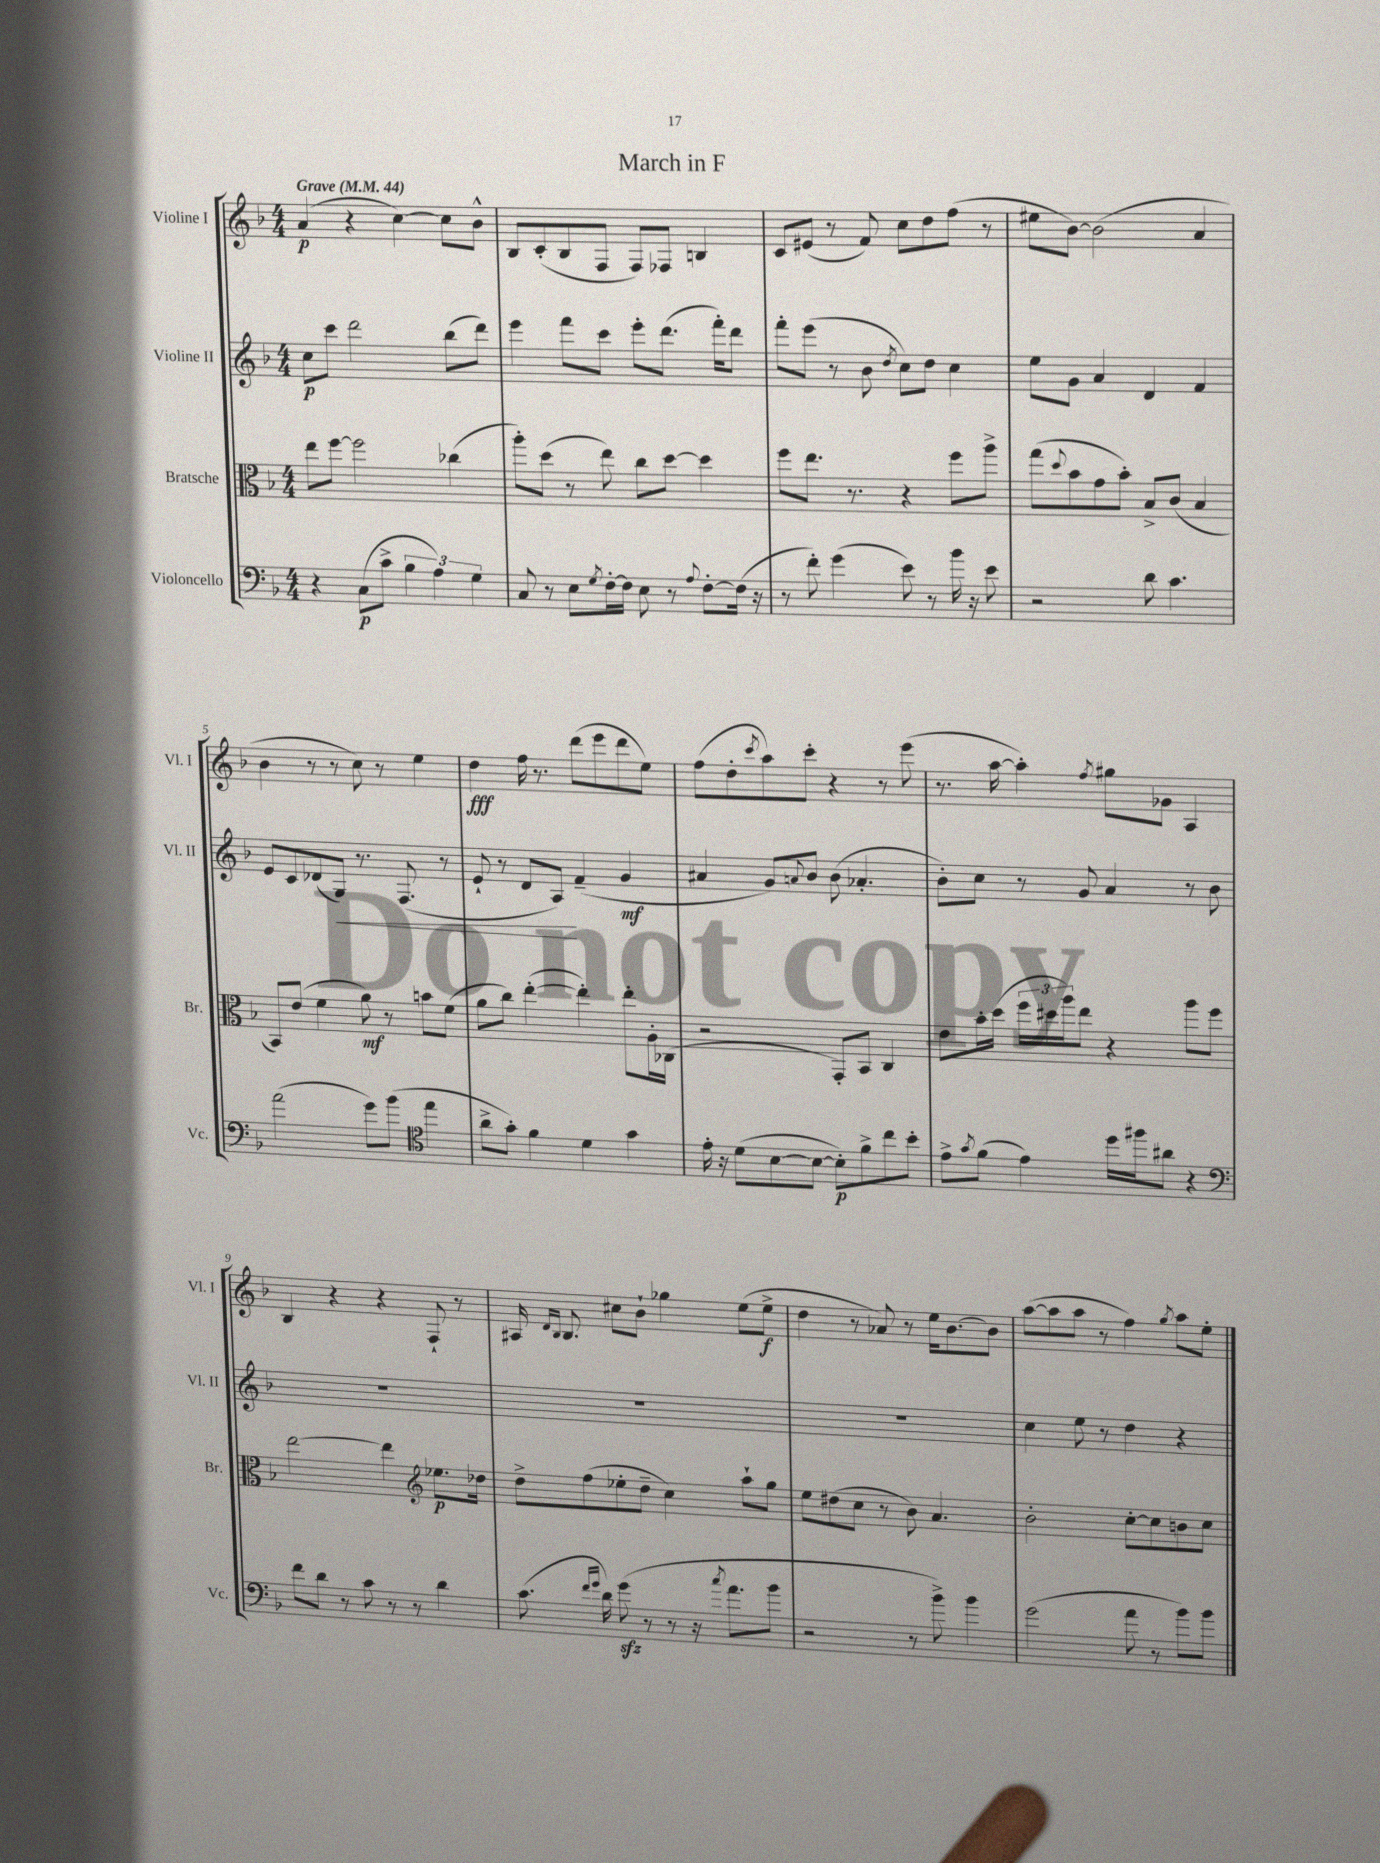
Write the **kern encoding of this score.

**kern	**kern	**kern	**kern
*staff4	*staff3	*staff2	*staff1
*clefF4	*clefC3	*clefG2	*clefG2
*k[b-]	*k[b-]	*k[b-]	*k[b-]
*M4/4	*M4/4	*M4/4	*M4/4
*MM44	*MM44	*MM44	*MM44
4r	8ee	8cc	(4a
.	[8ff	8ccc	.
(8C	2ff]	2ddd	4r
8c^	.	.	.
6B-	.	.	[4cc)
6A)	.	.	.
.	(4cc-	(8bb-	8cc]
6G	.	.	.
.	.	8ddd)	8b-^^
=	=	=	=
8C	8aa')	4eee	8B-
8r	(8dd	.	(8c'
8E	8r	8fff	8B-
8qG	.	.	.
[16F'	8ee)	8ccc	8F
16F]	.	.	.
8E	8cc	8eee'	8F)
8r	[8dd	(8.ddd	8F-
8qqA	.	.	.
[8F'	4dd]	.	4B
.	.	16fff')	.
(16F]	.	8ddd	.
16r	.	.	.
=	=	=	=
8r	8ff	8fff'	8c
8f')	8.ee	(8eee	(8e#
(4g	.	8r	8r
.	8.r	.	.
.	.	8b-	8f)
.	.	8qdd	.
8e)	4r	8cc)	8cc
8r	.	8dd	8dd
16b-	8ff	4cc	(8ff
16r	.	.	.
8e	8aa^	.	8r
=	=	=	=
2r	(8gg	8ee	8ee#
.	8qqdd	.	.
.	8b-	8g	[8b-)
.	8g	4a	(2b-]
.	8b-')	.	.
8d	8B-^	4d	.
4.c	(8c	.	.
.	4B-	4f	4a
=	=	=	=
(2a	8BB-)	8e	4b-
.	(8e	8c	.
.	4f	(8d-	8r
.	.	8G)	8r
8g)	8a)	8.r	8cc)
(8b-	8r	.	8r
.	.	(8.F	.
*clefC4	*	*	*
4ee	8b	.	4ee
.	(8f	8r	.
=	=	=	=
8a^	8a	8e`	4dd
8g')	8cc)	8r	.
4f	([4ee'	8d	16ff
.	.	.	8.r
.	.	8A)	.
4d	4ee'])	(4f~	(8ddd
.	.	.	8eee
4g	8ee'	4g	8ddd
.	16A'	.	8ee)
.	(16C-	.	.
=	=	=	=
16e'	2r	4a#	(8ff
16r	.	.	.
(8d	.	.	8dd'
.	.	.	8qccc
[8B-	.	8g)	8aa)
.	.	8qqa	.
8B-_	.	8b-	8ccc'
8B-'])	8GG')	(8b-	4r
8f^	8BB-	4.a-'	.
8cc	4C	.	8r
8b-'	.	.	(8eee
=	=	=	=
8e^	8e	8b-')	8.r
8qg	.	.	.
(8f	16b-'	8cc	.
.	(16dd	.	[16aa
4e)	24ff	8r	4aa'])
.	24dd#	.	.
.	24aa)	.	.
.	8ee	8g	.
.	.	.	8qff
16dd	4r	4a	8gg#
16ff#	.	.	.
8a#	.	.	8g-
4r	8aa	8r	4A
.	8ff	8b-	.
=	=	=	=
*clefF4	*	*	*
8f	[2ee	1r	4B-
8d	.	.	.
8r	.	.	4r
8c	.	.	.
8r	4ee]	.	4r
8r	.	.	.
*	*clefG2	*	*
4d	8.ee-	.	8F`
.	.	.	8r
.	16dd-	.	.
=	=	=	=
(8.c	8dd^	1r	16A#
.	.	.	16qqd
.	.	.	16qqB-
.	.	.	8.B-
.	(8ff	.	.
16qqf	.	.	.
16qqg	.	.	.
16d)	.	.	.
(8g	8ee-'	.	8cc#
8r	8dd~	.	8b-`
8r	4cc)	.	4gg-
16r	.	.	.
8qcc	.	.	.
8.a	.	.	.
.	8aa`	.	(8ee
8b-	8gg	.	8ee^
=	=	=	=
2r	8ee	1r	4dd
.	(8dd#	.	.
.	8cc	.	8r
.	8r	.	8a-)
8r	8b-)	.	8r
8b-^)	4.a	.	16ee
.	.	.	[8.b-
4b-	.	.	.
.	.	.	8b-]
=	=	=	=
(2g	2b-'	4cc	([8aa
.	.	.	8aa]
.	.	8ee	8aa
.	.	8r	8r
8a	[8cc'	4dd	4ff)
8r	8cc]	.	.
.	.	.	8qgg
8b-)	8b	4r	8aa
8b-	8cc	.	8ee'
==	==	==	==
*-	*-	*-	*-
